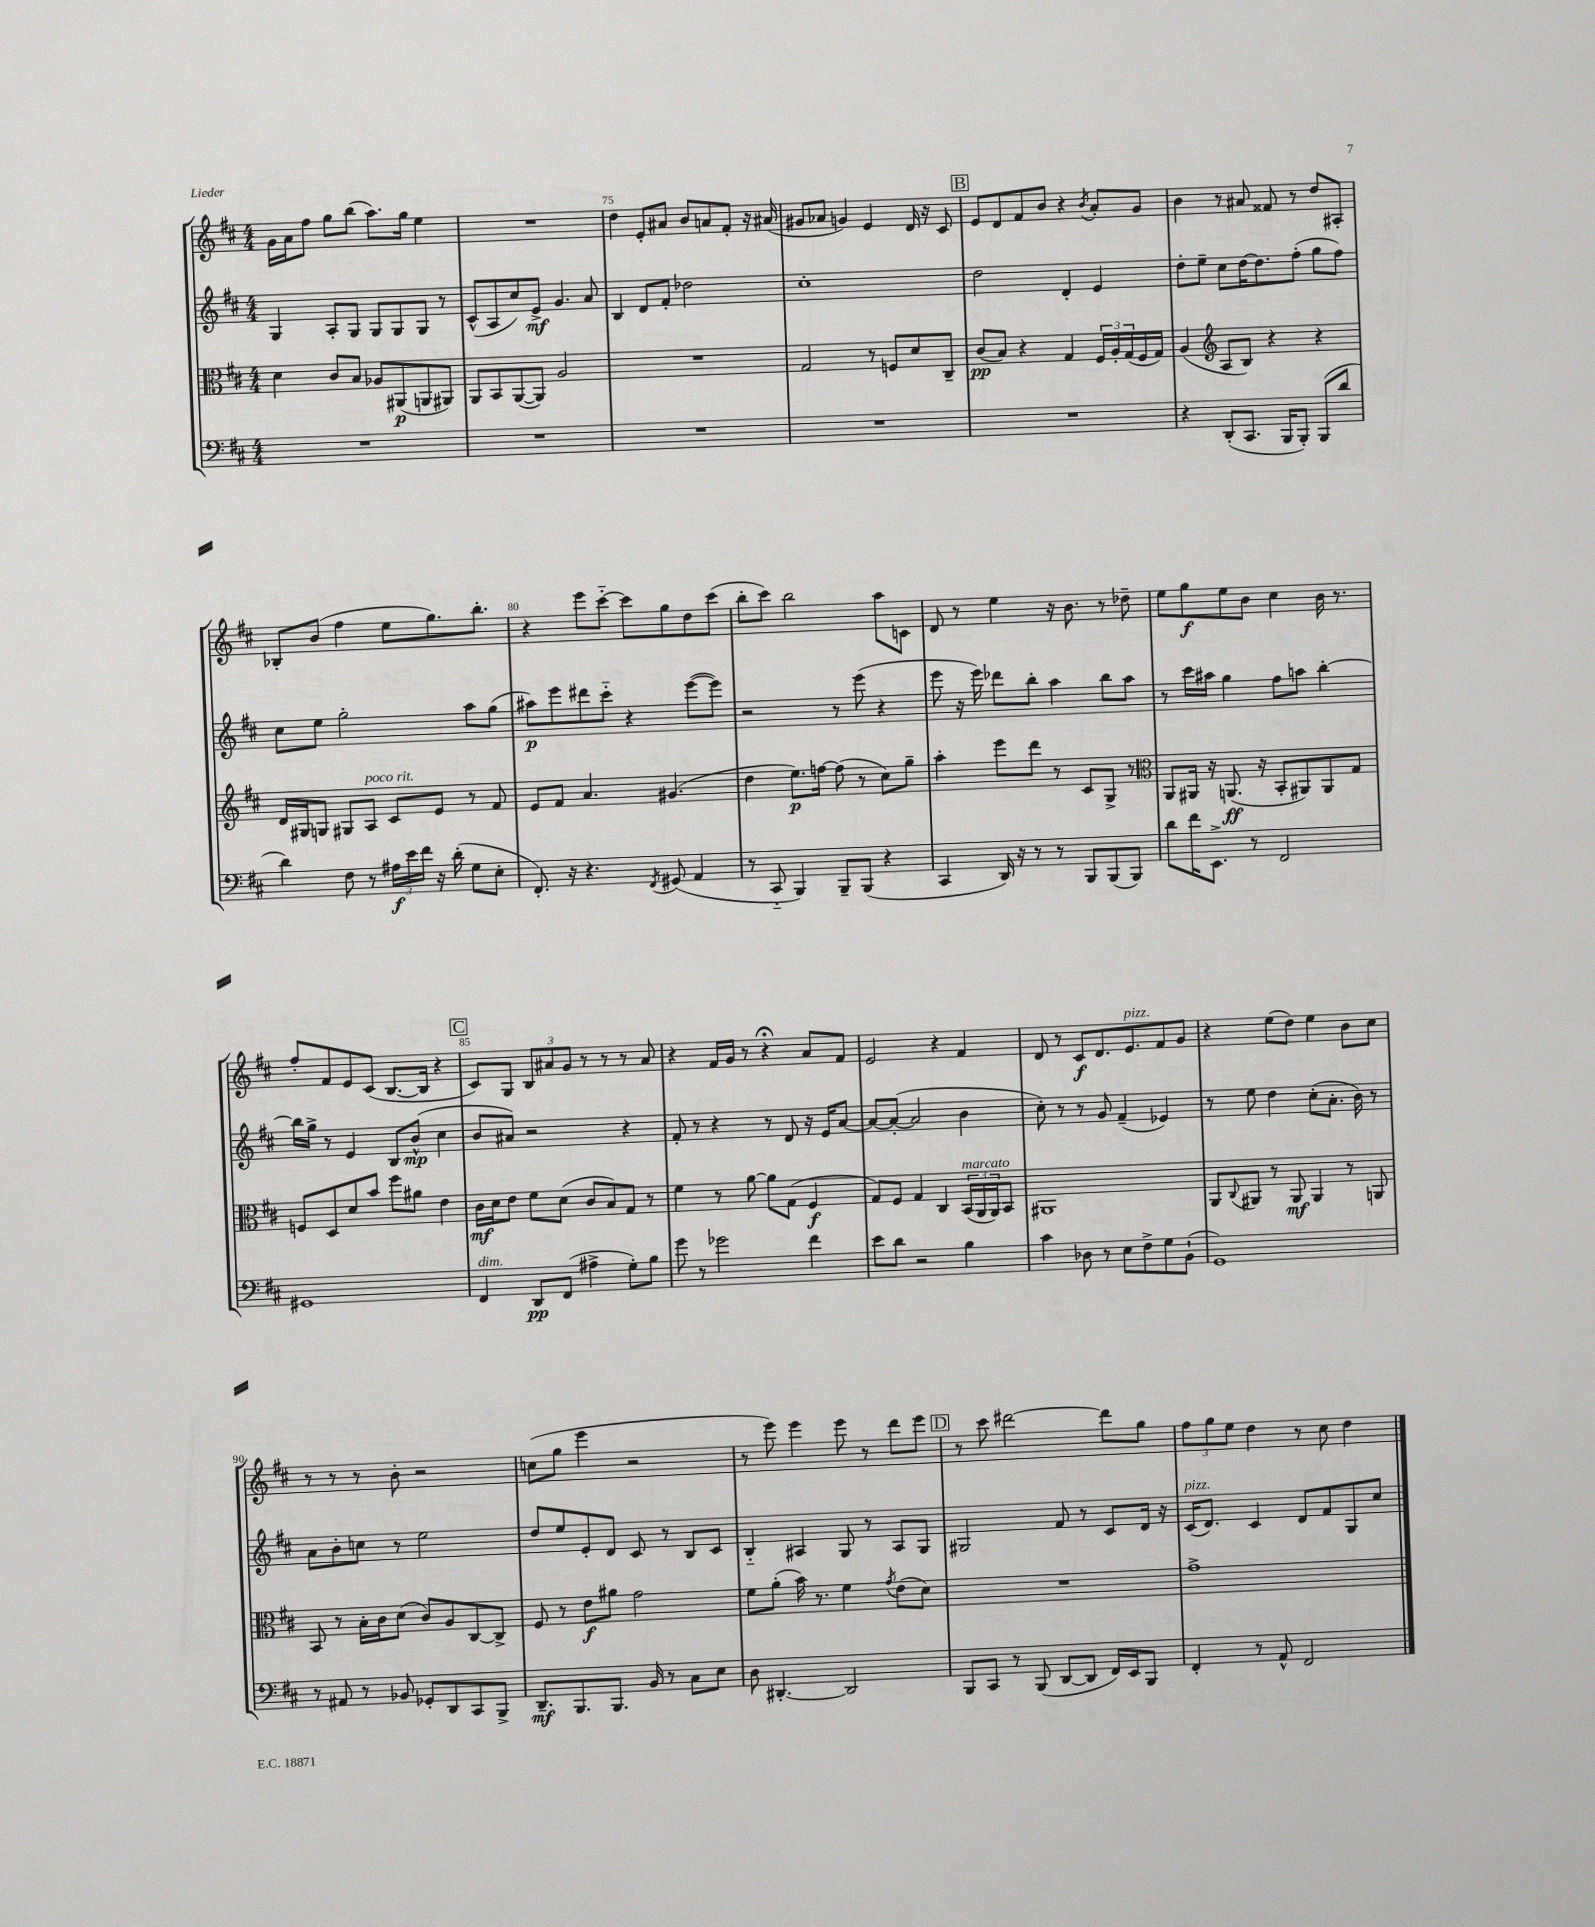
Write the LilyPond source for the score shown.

<<
\new StaffGroup <<
\new Staff = "s0" {
    \clef treble \key d \major \numericTimeSignature \time 4/4
    g'16 a'16 fis''8 g''8 b''8( a''8.) g''16 e''4 |
    R1 |
    d''4 e'8-. ais'8 b'8 a'8 fis'8-. r16 ais'16( |
    gis'8 aes'8 g'4) e'4 d'16 r16 cis'8 |
    \mark \markup { \box "B" } e'8 d'8 fis'8 b'8 r4 \acciaccatura { b'8 } a'8-. g'8 |
    b'4 r8 ais'8 fisis'8 r8 d''8 ais8-. |
    bes8-. b'8( fis''4 e''8 g''8.) b''8.-. |
    r4 e'''8 cis'''8~-_ cis'''8 g''8 d''8 cis'''8( |
    b''8-. cis'''8) b''2 a''8 c'8 |
    d'8 r8 e''4 r16 b'8. r8 des''8-- |
    e''8 g''8\f e''8 b'8 cis''4 b'16 r8. |
    fis''8-. fis'8 e'8 cis'8( b8.~ b16 r4 |
    \mark \markup { \box "C" } cis'8) g8 \tuplet 3/2 { b8 ais'8 g'8 } r8 r8 r8 ais'8 |
    r4 fis'16 g'16 r8 r4\fermata a'8 fis'8 |
    e'2 r4 fis'4 |
    d'8 r8 cis'8\f d'8. e'8.^\markup { \italic "pizz." } fis'8 g'8 |
    r4 e''8( d''8) e''4 b'8 cis''8 |
    r8 r8 r8 b'8-. r2 |
    c''8( g''8 e'''4 r2 |
    r8 e'''8) e'''4 e'''8 r8 d'''8 e'''8 |
    \mark \markup { \box "D" } r8 cis'''8 dis'''2~ dis'''8 g''8 |
    \tuplet 3/2 { fis''8 g''8 e''8 } d''4 r8 cis''8 d''4 \bar "|." |
}
\new Staff = "s1" {
    \clef treble \key d \major \numericTimeSignature \time 4/4
    g4 a8-. g8 g8 g8 g8 r8 |
    cis'8-^( a8 cis''8) e'8->\mf g'4. a'8 |
    b4 d'8 fis'8-. des''2 |
    cis''1-. |
    \mark \markup { \box "B" } d''2 d'4-. e'4 |
    d''8-. e''8-- cis''8 d''16~ d''8. fis''8-.( g''8 fis''8) |
    cis''8 e''8 g''2-. a''8 g''8( |
    ais''8\p) e'''8 dis'''8 cis'''8-_ r4 e'''8~( e'''8) |
    r2 r8 e'''8( r4 |
    e'''8 r16 e'''16) des'''8 b''8-. a''4 b''8 a''8 |
    r8 cis'''16 ais''16 g''4 fis''8 a''8 b''4~-. |
    b''16 g''16-> r8 e'4 b8 b'8-^\mp( cis''4 |
    \mark \markup { \box "C" } b'8 ais'8) r2 r4 |
    fis'8-. r8 r4 r8 d'8 r16 e'16 a'8~ |
    a'8~ a'8~-.( a'2 b'4 |
    cis''8-.) r8 r8 g'8 fis'4--( ees'4) |
    r8 e''8 d''4 cis''8-.( a'8.-. b'16) r8 |
    a'8 b'8-. c''8 r8 e''2 |
    d''8 e''8 e'8-. d'8 cis'8 r8 b8 cis'8 |
    b4-_ ais4 g8 r8 ais8 g8 |
    \mark \markup { \box "D" } gis2 fis'8 r8 cis'8 d'16 r16 |
    cis'16^\markup { \italic "pizz." }( d'8.) cis'4 d'8 fis'8 g8 cis''8 \bar "|." |
}
\new Staff = "s2" {
    \clef alto \key d \major \numericTimeSignature \time 4/4
    d'4 cis'8 b8 aes8 ais,8\p( a,8 ais,8) |
    a,8 b,8 a,8~( a,8) a2 |
    R1 |
    g2 r8 f8 d'8 cis8-- |
    \mark \markup { \box "B" } cis'8\pp( b8) r4 g4 \tuplet 3/2 { fis16 a16-. g16( } fis16 g16) |
    a4( \clef treble a8 b8) r4 r4 |
    d'16 gis16 g8 gis8 a8^\markup { \italic "poco rit." } cis'8 e'8 r8 fis'8 |
    e'8 fis'8 a'4. gis'4.( |
    d''4 e''8.\p) f''16~ f''8( r8 cis''8) g''8-- |
    a''4-. e'''8 d'''8 r8 cis'8 g8-> r8 |
    \clef alto a,8 ais,16 r16 a,8.\ff( r16 b,8-. ais,8) ais,8 g8 |
    f8 d8 d'8 b'8 fis''8 ais'8 e'4 |
    \mark \markup { \box "C" } cis'16\mf d'16 e'8 fis'8 d'8( cis'8 b8) g8 r8 |
    fis'4 r8 a'8~ a'8 g8( fis4\f |
    g8) fis8 g4 cis4 \tuplet 3/2 { b,16^\markup { \italic "marcato" }( a,16 a,16) } b,8 |
    ais,1 |
    a,8 \appoggiatura { cis8 } ais,8 r8 ais,8\mf ais,4 r8 a,8 |
    b,8 r8 b16-. cis'16 d'8( cis'8) a8 cis8~ cis8-> |
    fis8 r8 e'8\f ais'8 g'2 |
    fis'8 a'8-.( b'16) r8. fis'4 \acciaccatura { g'8 } e'8( d'8) |
    \mark \markup { \box "D" } R1 |
    g'1-> \bar "|." |
}
\new Staff = "s3" {
    \clef bass \key d \major \numericTimeSignature \time 4/4
    R1 |
    R1 |
    R1 |
    R1 |
    \mark \markup { \box "B" } R1 |
    r4 d,8-.( cis,8. b,,16 b,,8-.) b,,8( d'8 |
    d'4) fis8 r8 \tuplet 3/2 { ais16\f e'16 fis'16 } r16 d'16-.( g8 e8-. |
    fis,8.-.) r16 r4. \acciaccatura { fis,8 } gis,8( a,4 |
    r8 cis,8-_ b,,4) b,,8-- b,,8( r4 |
    cis,4 d,16) r16 r8 r8 b,,8 b,,8( b,,8) |
    d'8 fis'16 e,8.-> r8 fis,2 |
    gis,1 |
    \mark \markup { \box "C" } fis,4^\markup { \italic "dim." } d,8\pp fis,8( ais4-> g8-.) b8 |
    g'8 r8 ges'2 fis'4 |
    e'8 d'8 r2 b4 |
    cis'4 des8 r8 e8 fis8-> g8 b,8-!( |
    g,1) |
    r8 ais,8 r8 bes,8 ges,8-. d,8 cis,8 b,,8-> |
    d,8.--\mf b,,8. b,,8. b,16 r8 cis8 e8 |
    d8 dis,4.~-. dis,2 |
    \mark \markup { \box "D" } b,,8 cis,8 r8 b,,8( d,8~ d,8 fis,16) e,16 b,,8 |
    fis,4-. r8 a,8-^ fis,2 \bar "|." |
}
>>
>>
\layout { \context { \Score currentBarNumber = #73 \override BarNumber.break-visibility = ##(#f #t #t) barNumberVisibility = #(every-nth-bar-number-visible 5) } }
